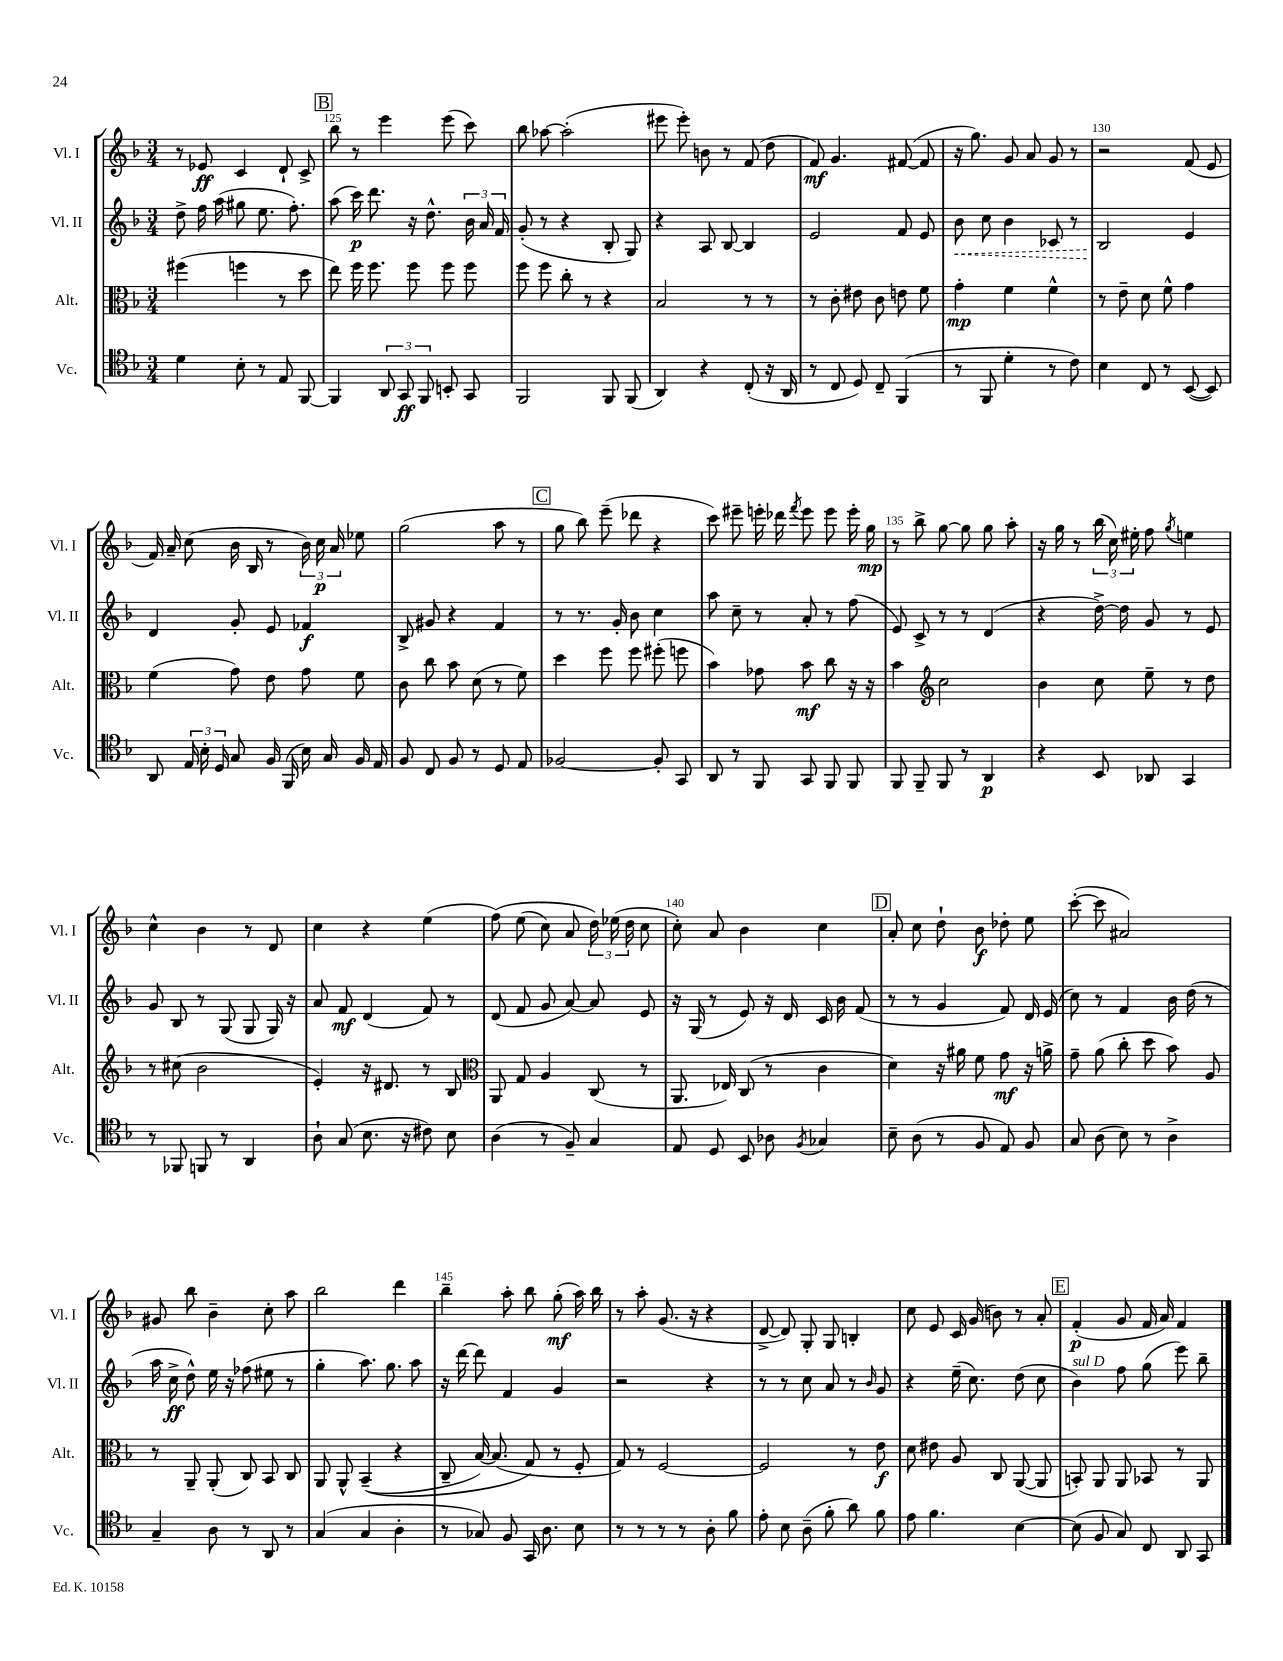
<<
\new StaffGroup <<
\new Staff = "s0" \with { instrumentName = "Vl. I" shortInstrumentName = "Vl. I" } {
    \clef treble \key f \major \numericTimeSignature \time 3/4
    \autoBeamOff r8 ees'8\ff c'4 d'8-! c'8-> |
    \mark \markup { \box "B" } bes''8 r8 e'''4 e'''8( c'''8) |
    bes''8 aes''8~ aes''2-.( |
    eis'''8 eis'''8-.) b'8 r8 f'8( d''8 |
    f'8\mf) g'4. fis'8~( fis'8 |
    r16 g''8.) g'8 a'8 g'8 r8 |
    r2 f'8( e'8 |
    f'16) a'16-- c''8( bes'16 bes16 r8 \tuplet 3/2 { bes'16) c''16\p a'16 } ees''8 |
    g''2( a''8 r8 |
    \mark \markup { \box "C" } g''8 bes''8) e'''8--( des'''8 r4 |
    c'''8) eis'''8-- e'''16-. des'''16 \acciaccatura { f'''8 } e'''8 e'''8 e'''16-. g''16\mp |
    r8 bes''8-> g''8~ g''8 g''8 a''8-. |
    r16 g''16 r8 \tuplet 3/2 { bes''16( c''16) eis''16-. } f''8 \acciaccatura { g''8 } e''4 |
    c''4-^ bes'4 r8 d'8 |
    c''4 r4 e''4( |
    f''8)\( e''8( c''8) a'8 \tuplet 3/2 { d''16\) ees''16( d''16 } c''8 |
    c''8-.) a'8 bes'4 c''4 |
    \mark \markup { \box "D" } a'8-. c''8 d''8-! bes'8\f des''8-. e''8 |
    c'''8~-.( c'''8 ais'2) |
    gis'8 bes''8 bes'4-- c''8-. a''8 |
    bes''2 d'''4 |
    bes''4-- a''8-. bes''8 g''8-.\mf( a''16) bes''16 |
    r8 a''8-. g'8.( r16 r4 |
    d'8~-> d'8) g8-. g8 b4-. |
    c''8 e'8 c'16 g'16( b'8) r8 a'8-. |
    \mark \markup { \box "E" } f'4-.\p( g'8 f'16 a'16) f'4 \bar "|." |
}
\new Staff = "s1" \with { instrumentName = "Vl. II" shortInstrumentName = "Vl. II" } {
    \clef treble \key f \major \numericTimeSignature \time 3/4
    \autoBeamOff d''8-> f''16 a''16( gis''8 e''8. f''8.-.) |
    \mark \markup { \box "B" } a''8( c'''16\p) d'''8. r16 d''8.-^ \tuplet 3/2 { bes'16 a'16 f'16 } |
    g'8-.( r8 r4 bes8-. g8) |
    r4 a8 bes8~ bes4 |
    e'2 f'8 e'8 |
    \once \override Hairpin.style = #'dashed-line bes'8\< c''8 bes'4 ces'8 r8 |
    bes2\! e'4 |
    d'4 g'8-. e'8 fes'4\f |
    bes8-> gis'8 r4 f'4 |
    \mark \markup { \box "C" } r8 r8. g'16-. bes'8 c''4 |
    a''8 c''8-- r8 a'8-. r8 f''8( |
    e'8) c'8-> r8 r8 d'4( |
    r4 d''16~->) d''16 g'8 r8 e'8 |
    g'8 bes8 r8 g8( g8 g16) r16 |
    a'8 f'8\mf d'4( f'8) r8 |
    d'8( f'8 g'8 a'8~) a'8 e'8 |
    r16 g16( r8 e'8) r16 d'16 c'16 bes'16 f'8( |
    \mark \markup { \box "D" } r8 r8 g'4 f'8) d'16 e'16( |
    c''8) r8 f'4 bes'16 d''16( r8 |
    a''16 c''16->\ff d''8-^) e''16 r16 fes''8( eis''8 r8 |
    g''4-. a''8.) g''8. a''8 |
    r16 d'''16~ d'''8 f'4 g'4 |
    r2 r4 |
    r8 r8 c''8 a'8 r8 \grace { bes'16 } g'8 |
    r4 e''16--( c''8.) d''8( c''8 |
    \mark \markup { \box "E" } bes'4^\markup { \italic "sul D" }) f''8 g''8( e'''8) bes''8-- \bar "|." |
}
\new Staff = "s2" \with { instrumentName = "Alt." shortInstrumentName = "Alt." } {
    \clef alto \key f \major \numericTimeSignature \time 3/4
    \autoBeamOff fis''4( f''4 r8 d''8 |
    \mark \markup { \box "B" } e''8) f''16 f''8. f''8 f''8 f''8 |
    f''8 f''8 c''8-. r8 r4 |
    bes2 r8 r8 |
    r8 c'8-. eis'8 c'8 e'8 f'8 |
    g'4-.\mp f'4 f'4-^ |
    r8 e'8-- d'8 f'8-^ g'4 |
    f'4( g'8) e'8 g'8 f'8 |
    c'8 c''8 bes'8 d'8( r8 f'8) |
    \mark \markup { \box "C" } d''4 f''8 f''8 fis''8-.( f''8 |
    bes'4) ges'8 bes'8\mf c''8 r16 r16 |
    bes'4 \clef treble c''2 |
    bes'4 c''8 e''8-- r8 d''8 |
    r8 cis''8( bes'2 |
    e'4-.) r16 dis'8. r8 bes8 |
    \clef alto a,8 g8 a4 c8( r8 |
    a,8. ees16) c8( r8 c'4 |
    \mark \markup { \box "D" } d'4) r16 ais'16 f'8 g'8\mf r16 a'16-> |
    g'8-- a'8( c''8-. d''8 bes'8) a8 |
    r8 a,8-- a,8-.( c8) bes,8 c8 |
    a,8 a,8-^ bes,4--(\( r4 |
    c8-- bes16~) bes8.( g8\) r8 f8-. |
    g8) r8 f2~ |
    f2 r8 e'8\f |
    d'8 eis'8 a8 c8 a,8~( a,8 |
    \mark \markup { \box "E" } b,8-.) a,8 a,8 bes,8 r8 a,8 \bar "|." |
}
\new Staff = "s3" \with { instrumentName = "Vc." shortInstrumentName = "Vc." } {
    \clef tenor \key f \major \numericTimeSignature \time 3/4
    \autoBeamOff d'4 bes8-. r8 e8 f,8~ |
    \mark \markup { \box "B" } f,4 \tuplet 3/2 { a,8 g,8\ff f,8 } b,8-. g,8 |
    f,2 f,8 f,8( |
    a,4) r4 c8-.( r16 a,16 |
    r8 c8 d8) c8-- f,4( |
    r8 f,8 d'4-. r8 c'8) |
    bes4 c8 r8 bes,8~( bes,8) |
    a,8 \tuplet 3/2 { e16 bes16-. d16 } g8 f16 f,16( bes16) g16 f16 e16 |
    f8 c8 f8 r8 d8 e8 |
    \mark \markup { \box "C" } fes2~ fes8-. g,8 |
    a,8 r8 f,8 g,8 f,8 f,8 |
    f,8 f,8-- f,8 r8 a,4\p |
    r4 bes,8 aes,8 g,4 |
    r8 fes,8 f,8 r8 a,4 |
    a8-! g8( bes8. r16 cis'8) bes8 |
    a4( r8 f8--) g4 |
    e8 d8 bes,8 aes8 \acciaccatura { f8 } ges4 |
    \mark \markup { \box "D" } bes8-- a8( r8 f8 e8) f8 |
    g8 a8( bes8) r8 a4-> |
    g4-- a8 r8 a,8 r8 |
    g4( g4 a4-. |
    r8 ges8) f8 g,16 a8. bes8 |
    r8 r8 r8 r8 a8-. f'8 |
    e'8-. bes8 a8--( f'8-. a'8) f'8 |
    e'8 f'4. bes4~ |
    \mark \markup { \box "E" } bes8( f8 g8) c8 a,8 g,8 \bar "|." |
}
>>
>>
\layout { \context { \Score currentBarNumber = #124 \override BarNumber.break-visibility = ##(#f #t #t) barNumberVisibility = #(every-nth-bar-number-visible 5) } }
